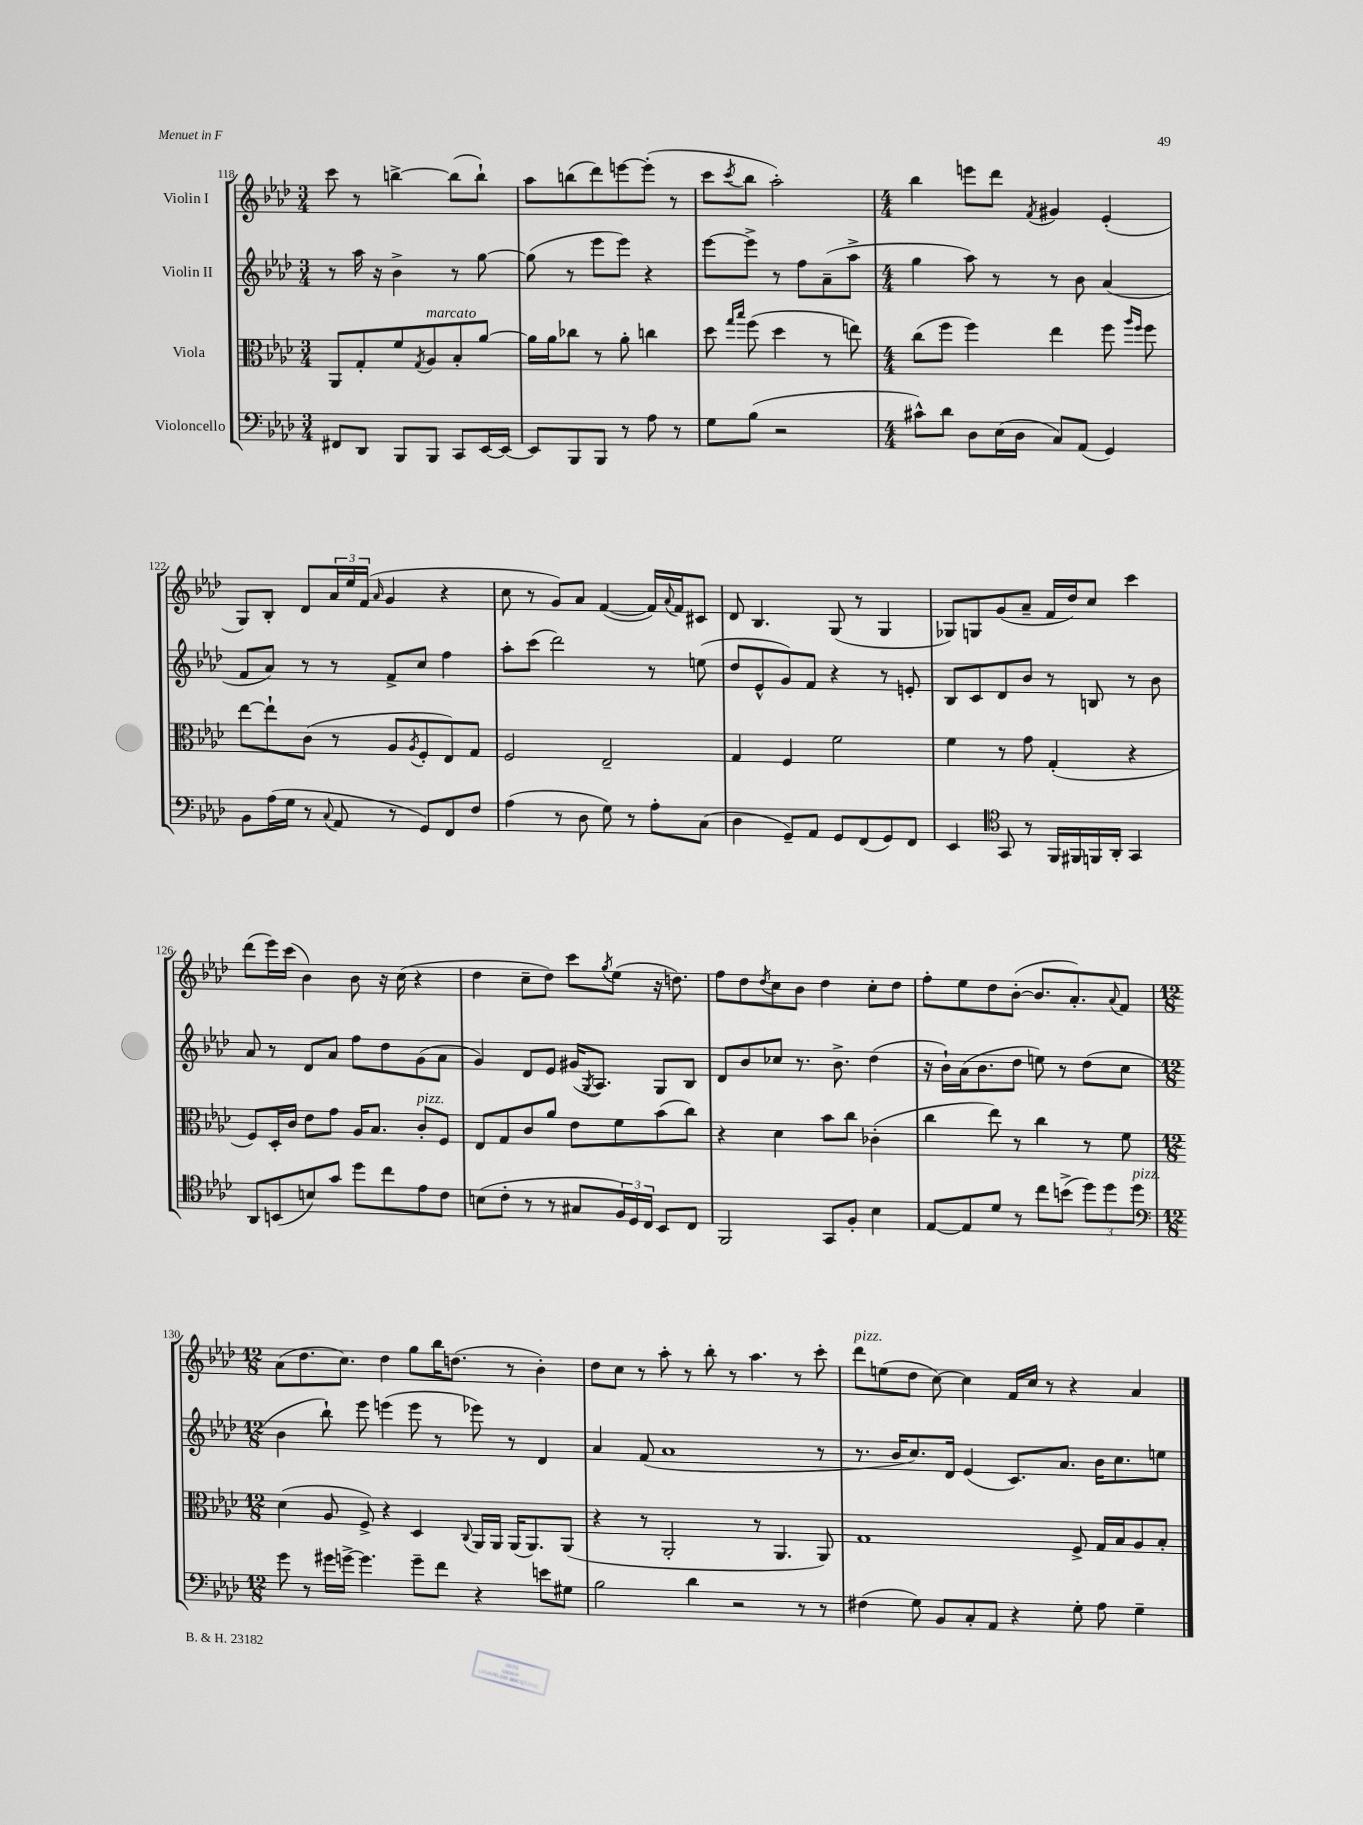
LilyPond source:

<<
\new StaffGroup <<
\new Staff = "s0" \with { instrumentName = "Violin I" } {
    \clef treble \key aes \major \numericTimeSignature \time 3/4
    c'''8 r8 b''4~-> b''8( b''8-!) |
    aes''8 b''8( des'''8) e'''8~ e'''8-.( r8 |
    c'''8 \acciaccatura { c'''8 } bes''8 aes''2-.) |
    \numericTimeSignature \time 4/4 bes''4 e'''8 des'''8 \acciaccatura { f'8 } gis'4 ees'4-.( |
    g8) bes8-. des'8 \tuplet 3/2 { aes'16 ees''16 f'16( } \grace { aes'16 } g'4 r4 |
    c''8 r8 g'8) aes'8 f'4~( f'16) \appoggiatura { aes'8 } f'16 cis'8 |
    des'8 bes4. g8( r8 g4 |
    ges8) g8 g'8( aes'8-- f'16 des''16) c''8 c'''4 |
    des'''8( ees'''16) c'''16( bes'4) bes'8 r16 c''16( r4 |
    des''4 c''8-- des''8) c'''8 \acciaccatura { g''8 } ees''8( r16 d''8.) |
    f''8 des''8 \acciaccatura { des''8 } c''8 bes'8 des''4 c''8-. des''8 |
    f''8-. ees''8 des''8 bes'8~-.( bes'8. aes'8.-.) \appoggiatura { aes'8 } f'8 |
    \numericTimeSignature \time 12/8 aes'8( des''8. c''8.) des''4 g''8 bes''16 d''8.( r8 bes'4-.) |
    des''8 c''8 r8 aes''8-. r8 bes''8-. r8 aes''4. r8 c'''8-. |
    des'''8^\markup { \italic "pizz." } e''8( des''8 c''8~) c''4 f'16 c''16 r8 r4 aes'4 \bar "|." |
}
\new Staff = "s1" \with { instrumentName = "Violin II" } {
    \clef treble \key aes \major \numericTimeSignature \time 3/4
    r8 aes''16 r16 bes'4-> r8 g''8~ |
    g''8( r8 ees'''8 ees'''8) r4 |
    ees'''8~ ees'''8-> r8 f''8 aes'8--( aes''8-> |
    \numericTimeSignature \time 4/4 g''4 aes''8) r8 r8 bes'8 aes'4( |
    f'8 aes'8) r8 r8 f'8-> c''8 f''4 |
    aes''8-. c'''8( des'''2) r8 e''8( |
    des''8 ees'8-^ g'8) f'8 r4 r8 e'8-. |
    bes8 c'8 des'8 bes'8 r8 b8 r8 bes'8 |
    aes'8 r8 des'8 aes'8 f''8 des''8 g'8( aes'8 |
    g'4) des'8 ees'8 gis'16( \acciaccatura { g8 } aes8.) g8 bes8 |
    des'8 bes'8 ces''8 r8. bes'8.-> des''4( |
    r16 bes'16-!) aes'16( bes'8. des''8 e''8) r8 des''8( c''8 |
    \numericTimeSignature \time 12/8 bes'4 bes''8-!) ees'''8 e'''4( e'''8 r8 ees'''8) r8 des'4 |
    aes'4 f'8( aes'1 r8 |
    r8. bes'16 c''8.) des'16 ees'4( c'8.) aes'8. bes'16 c''8. e''8 \bar "|." |
}
\new Staff = "s2" \with { instrumentName = "Viola" } {
    \clef alto \key aes \major \numericTimeSignature \time 3/4
    aes,8 g8-. f'8 \acciaccatura { g8 } aes8^\markup { \italic "marcato" } bes8-. aes'8~ |
    aes'16 aes'16 ces''8 r8 aes'8-. c''4 |
    des''8 \grace { g''16 bes''16 } f''8( des''4 r8 e''8) |
    \numericTimeSignature \time 4/4 c''8( f''8 f''4) ees''4 f''8 \grace { aes''16 f''16 } f''8 |
    ees''8~ ees''8-! c'8( r8 aes8 \acciaccatura { aes8 } f8-. ees8) g8 |
    f2 ees2-- |
    g4 f4 f'2 |
    f'4 r8 g'8 g4-.( r4 |
    f8) des16-. c'16 ees'8 g'8 aes16 bes8. c'8-.^\markup { \italic "pizz." } f8 |
    ees8 g8 c'8 aes'8 ees'8 f'8 bes'8( c''8) |
    r4 des'4 bes'8 c''8 ces'4-.( |
    c''4 ees''8) r8 c''4 r8 f'8 |
    \numericTimeSignature \time 12/8 des'4( aes8 f8->) r4 des4 \appoggiatura { c8 } aes,16 aes,16 aes,16( aes,8.) aes,8( |
    r4 r8 aes,2-. r8 aes,4. aes,8) |
    g1 f8-> g16 bes16 aes8 bes8-. \bar "|." |
}
\new Staff = "s3" \with { instrumentName = "Violoncello" } {
    \clef bass \key aes \major \numericTimeSignature \time 3/4
    fis,8 des,8 bes,,8 bes,,8 c,8 ees,16~ ees,16~ |
    ees,8 bes,,8 bes,,8 r8 aes8 r8 |
    g8 bes8( r2 |
    \numericTimeSignature \time 4/4 cis'8-^) des'8 des8 ees16( des16 c8) aes,8( g,4) |
    bes,8 aes16( g16 r8 \appoggiatura { c8 } aes,8 r8 g,8) f,8 f8 |
    aes4( r8 des8 g8) r8 aes8-. c8( |
    des4 g,8--) aes,8 g,8 f,8( g,8) f,8 |
    ees,4 \clef tenor g,8 r8 f,16 fis,16 f,16 aes,16-. g,4 |
    aes,8 b,8( b8) g'8 des''8 c''8 ees'8 c'8 |
    b8( c'8-. r8 r8 gis8 \tuplet 3/2 { f16) des16 c16 } bes,8 c8 |
    f,2 g,8 f8-. bes4 |
    ees8~ ees8 des'8 r8 c''8 b'8->( \tuplet 3/2 { des''8) des''8 des''8^\markup { \italic "pizz." } } |
    \numericTimeSignature \time 12/8 \clef bass g'8 r8 gis'16 g'16~-> g'4. g'8-- f'8 r4 e'8 gis8 |
    bes2 des'4 r2 r8 r8 |
    fis4( g8) bes,8 c8-. aes,8 r4 g8-. aes8 g4-- \bar "|." |
}
>>
>>
\layout { \context { \Score currentBarNumber = #118 } }
